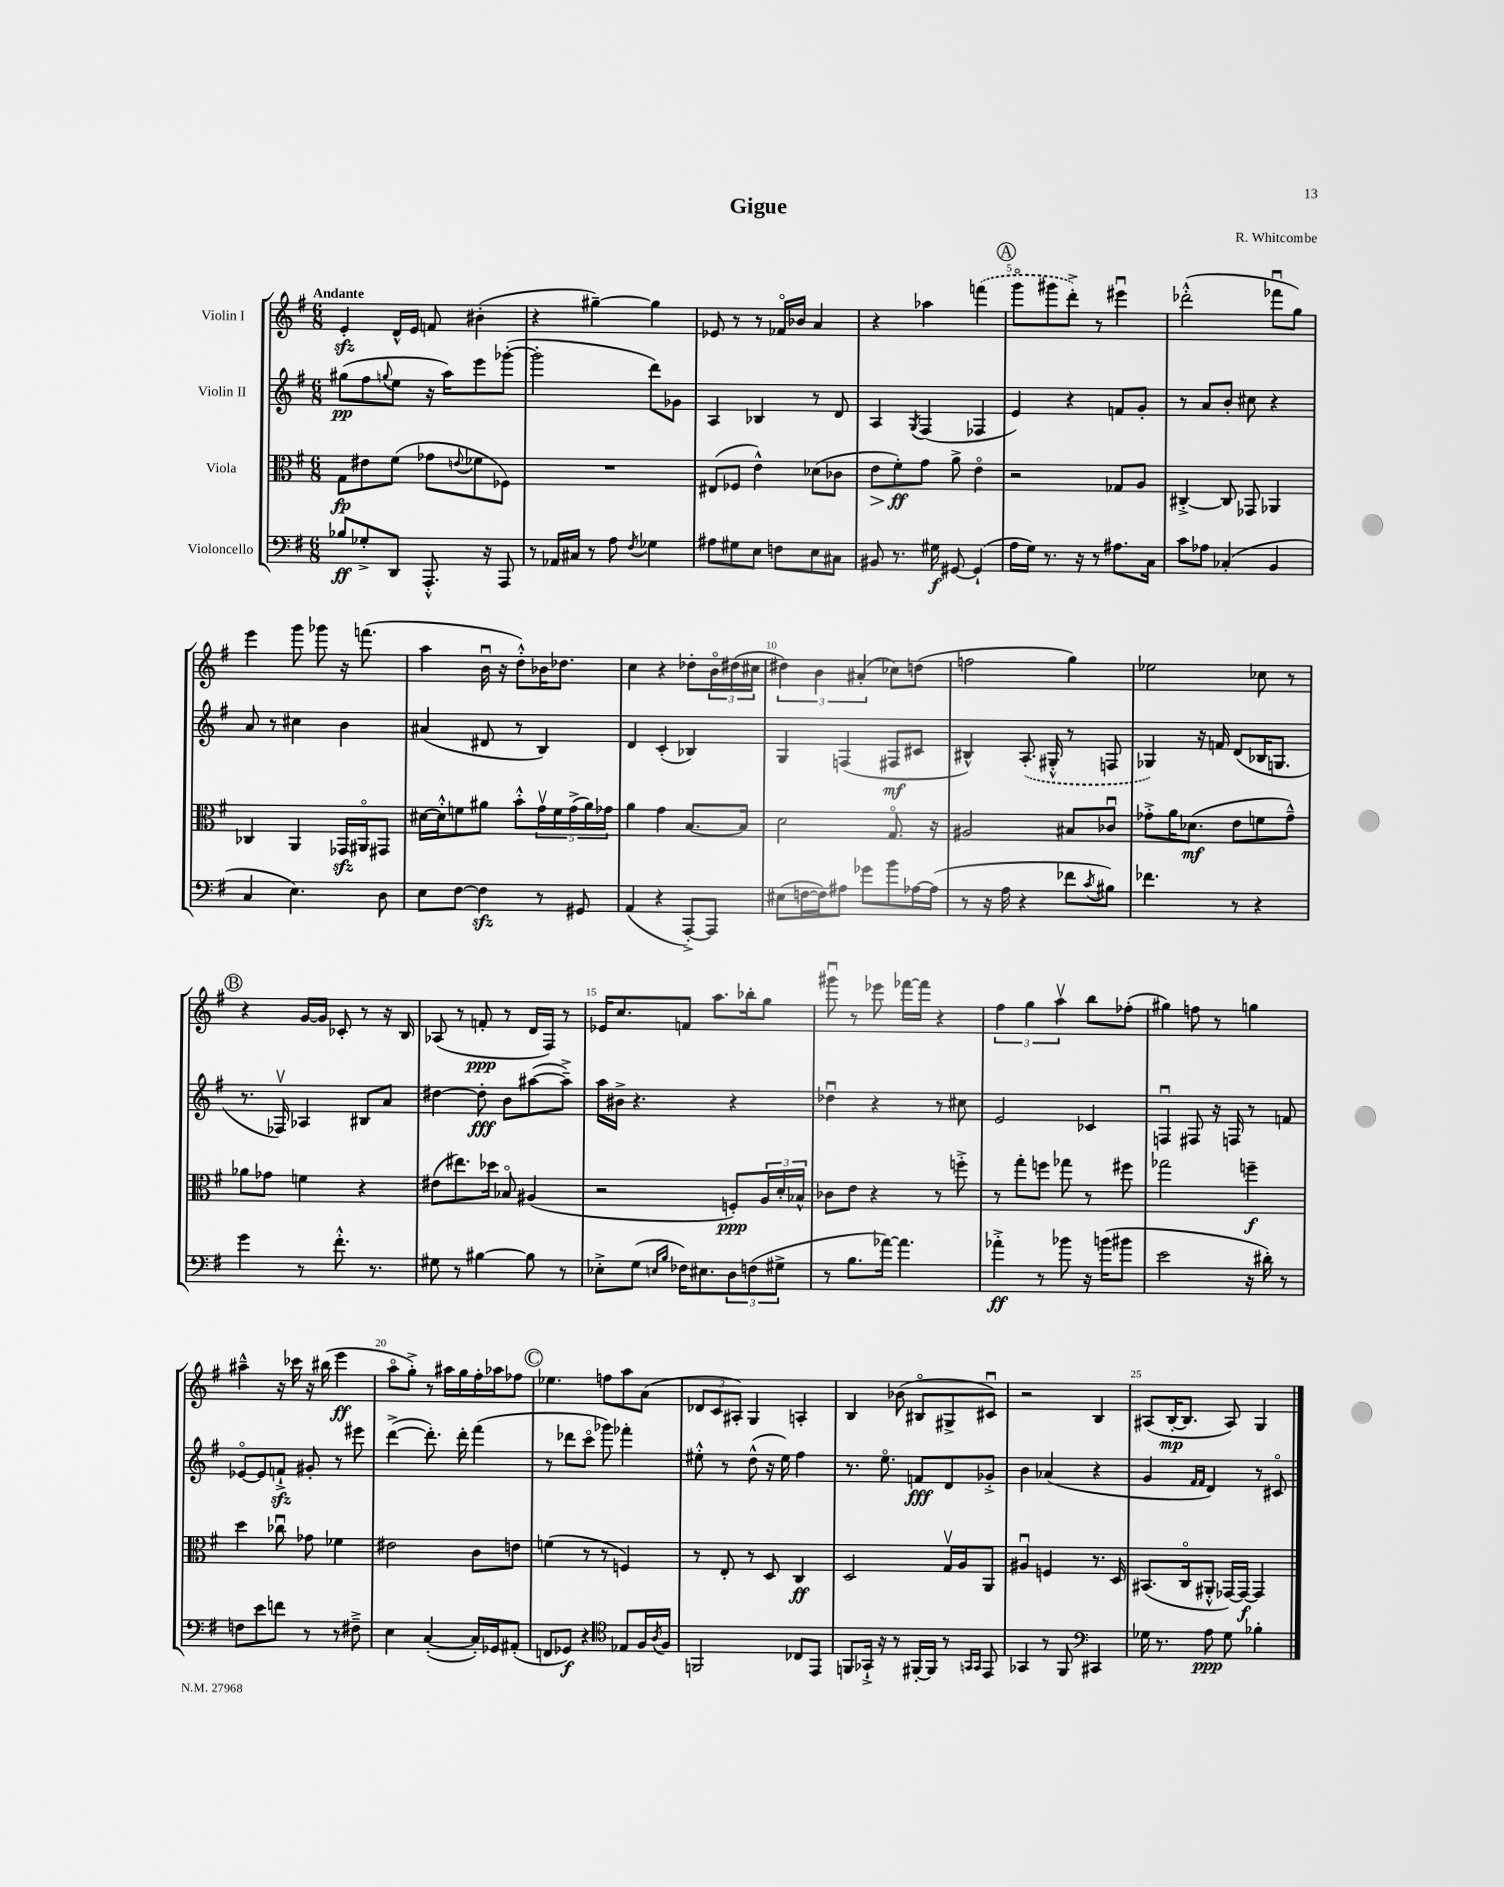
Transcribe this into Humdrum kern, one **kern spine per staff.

**kern	**kern	**kern	**kern
*staff4	*staff3	*staff2	*staff1
*clefF4	*clefC3	*clefG2	*clefG2
*k[f#]	*k[f#]	*k[f#]	*k[f#]
*M6/8	*M6/8	*M6/8	*M6/8
8B-	8G	(8gg#	4e'
8G-'^	8e#	8ff#	.
.	.	8qqgg	.
8DD	(8f#	8ee	16d^^
.	.	.	16e
8.AAA'^^	8g-	16r	8f
.	.	16aa)	.
.	8qqe	.	.
.	8f-	8eee	(4b#'
16r	.	.	.
8AAA	8F-)	([8ggg-'	.
=	=	=	=
8r	2.r	2ggg-']	4r
16AA-	.	.	.
16C#	.	.	.
8r	.	.	[4gg#~)
8A	.	.	.
8qF#	.	.	.
4G-	.	8ddd)	4gg#]
.	.	8g-	.
=	=	=	=
8A#	(8E#	4A	8e-
8G#	8F-	.	8r
8E	4e^^)	4B-	8r
8F	.	.	16f-o
.	.	.	16b-
8E	(8d-	8r	4a
8C#	8c-	8d	.
=	=	=	=
8BB#	8e	4A	4r
8.r	8f#')	.	.
.	.	8qG	.
.	8g	(4F#	4aa-
16G#	.	.	.
[8GG#	8a^	.	.
(4GG#`]	4eo	4F-	(4fff
=	=	=	=
16A	2r	4e)	8gggo
16G)	.	.	.
8.r	.	.	8ggg#
.	.	4r	8ddd'^)
16r	.	.	.
8r	.	.	8r
8.A#	8G-	8f	4eee#u
.	8A	8g'	.
16C	.	.	.
=	=	=	=
8c	[4C#'^	8r	(2ddd-'^^
8A-	.	8a	.
(4C-'	8C#]	8b'	.
.	8GG-	8cc#	.
4BB	4AA-	4r	8fff-u
.	.	.	8gg)
=	=	=	=
4C	4C-	8a	4eee
.	.	8r	.
4.E)	4AA	4cc#	8ggg
.	.	.	8ggg-
.	16GG-	4b	16r
.	16AA#o	.	(8.fff
8D	8GG#	.	.
=	=	=	=
8E	[16d#	(4a#	4aa
.	16d#'^^]	.	.
[8F#	8f	.	.
4F#]	8a#	8d#	16bu
.	.	.	16r
.	8b'^^	8r	8dd'^^)
8r	20gv	4B)	16b-
.	20f	.	.
.	.	.	8.dd-
.	(20g^	.	.
8GG#	.	.	.
.	20a#)	.	.
.	20g-	.	.
=	=	=	=
(4AA	4a	4d	4cc
4r	4g	(4c'	4r
[8AAA'^)	[8.B	4B-)	8dd-'
8AAA]	.	.	24bo
.	.	.	(24dd#
.	16B]	.	.
.	.	.	24cc#
=	=	=	=
(8E#	2d	4G	6dd#)
[16F	.	.	.
.	.	.	6b
16F])	.	.	.
8A#	.	(4F	.
.	.	.	(6a#'
8g-	.	.	.
8b	8.Go	8F#	8cc-)
[16A-	.	8c#	(8dd
(16A-]	16r	.	.
=	=	=	=
8r	2A#	4B#^^)	2ff
16r	.	.	.
16A	.	.	.
4r	.	(8.A'	.
.	.	16G#'^^	.
8f-	8B#	8r	4gg)
8qc	.	.	.
8B#)	8c-u	8F	.
=	=	=	=
4.f-	8g-'^	4G-)	2ee-
.	16a	.	.
.	(8.d-	.	.
.	.	16r	.
.	.	16f	.
8r	8e	(8d	.
4r	8f	16B-	8cc-
.	.	8.G	.
.	8g-~^^)	.	8r
=	=	=	=
4g	8a-	8.r	4r
.	8g-	.	.
.	.	16F-v)	.
8r	4f	4A-	[16g
.	.	.	16g]
8.f#'^^	.	.	8c-'
.	4r	8B#	8r
8.r	.	.	.
.	.	8a	16r
.	.	.	16B
=	=	=	=
8G#	(8e#	[4dd#	(8A-
8r	8.ee#)	.	8r
[4B#	.	8dd#']	8f'
.	16dd-	.	.
.	8B-o	8b	8r
8B#]	(4A#	([8aa#	16d
.	.	.	16F#)
8r	.	8aa#~^])	8r
=	=	=	=
8E-'^	2r	16aa	16e-
.	.	16b#^	8.cc
(8G	.	4.r	.
16qqE	.	.	.
16qqB	.	.	.
16F-)	.	.	8f
8.E#	.	.	.
.	.	.	8.aa
12D	8F')	4r	.
.	.	.	16bb-'
(12F	.	.	.
.	24A	.	8gg
12G#^	24d'	.	.
.	24B-^^	.	.
=	=	=	=
8r	8c-	4dd-u	8ggg#u
8.B	8e	.	8r
.	4r	4r	8eee-
[16a-)	.	.	.
4.a-]	.	.	[16fff-
.	.	.	16fff-]
.	8r	8r	4r
.	8ff'^	8cc#	.
=	=	=	=
4a-'^	8r	2e	6ff#
.	8gg'	.	.
.	.	.	6gg
8r	8ff	.	.
.	.	.	6aav
8b-	8gg-	.	.
16r	8r	4c-	8bb
(16b	.	.	.
8b#	8ff#	.	(8ff-'
=	=	=	=
2e	2gg-	4Fu	4gg#)
.	.	8F#	8ff
.	.	16r	8r
.	.	16F	.
16r	4ff~	8r	4gg
16d#')	.	.	.
8r	.	8f	.
=	=	=	=
8F	4dd	[8e-o	4aa#~^^
8e	.	8e-]	.
8f	8cc-u	8f`^	16r
.	.	.	16ccc-
8r	8g-	8g#'	16r
.	.	.	(16bb#
8r	4f-	8r	4eee
8F#~^	.	8eee#	.
=	=	=	=
4E	2e#	([4ddd^	8aao
.	.	.	8gg'^)
([4C'	.	8.ddd'])	8r
.	.	.	16aa#
.	.	16ddd'	16gg
16C'])	8c	(4fff#	16ff#'
16GG-	.	.	16aa-
(8AA#'	8e	.	8ff-
=	=	=	=
8FF	(4f	8r	4.ee-
8GG-)	.	8ddd-	.
4r	8r	8ccco	.
.	8r	8ggg-)	8ff
*clefC4	*	*	*
8E-	4F)	4fff-'	8aa
16F#	.	.	(8a
8qA	.	.	.
16F#	.	.	.
=	=	=	=
2FF	8r	8ee#'^^	12d-
.	.	.	12c
.	8E'	8r	.
.	.	.	12A#')
.	8r	(8dd^^	4G
.	8D	16r	.
.	.	16ee#)	.
8C-	4C	4ff#	4A'
8EE	.	.	.
=	=	=	=
8FF	2D	8.r	4B
16GG-`^	.	.	.
16r	.	8.eeo	.
8r	.	.	(8b-
[16FF#'	.	8f	8B#o
16FF#]	.	.	.
8r	16Gv	8d	8G#^
.	16A	.	.
16qqGG	.	.	.
16qqGG	.	.	.
8EE	8AA	8g-'^	8c#u)
=	=	=	=
4GG-	4A#u	4b	2r
8r	4F	(4a-	.
8FF#	.	.	.
*clefF4	*	*	*
4CC#	8.r	4r	4B
.	16D	.	.
=	=	=	=
16G-	(8.BB#	4g	(8A#
8.r	.	.	.
.	.	.	[16B'
.	16Co	.	8.B]
.	.	16qqf#	.
.	.	16qqf#	.
8A	8AA#'^^	4d)	.
8G-	[16GG-)	.	8A#)
.	16GG-_	.	.
4B-'	4GG-]	8r	4G
.	.	8c#o	.
==	==	==	==
*-	*-	*-	*-
